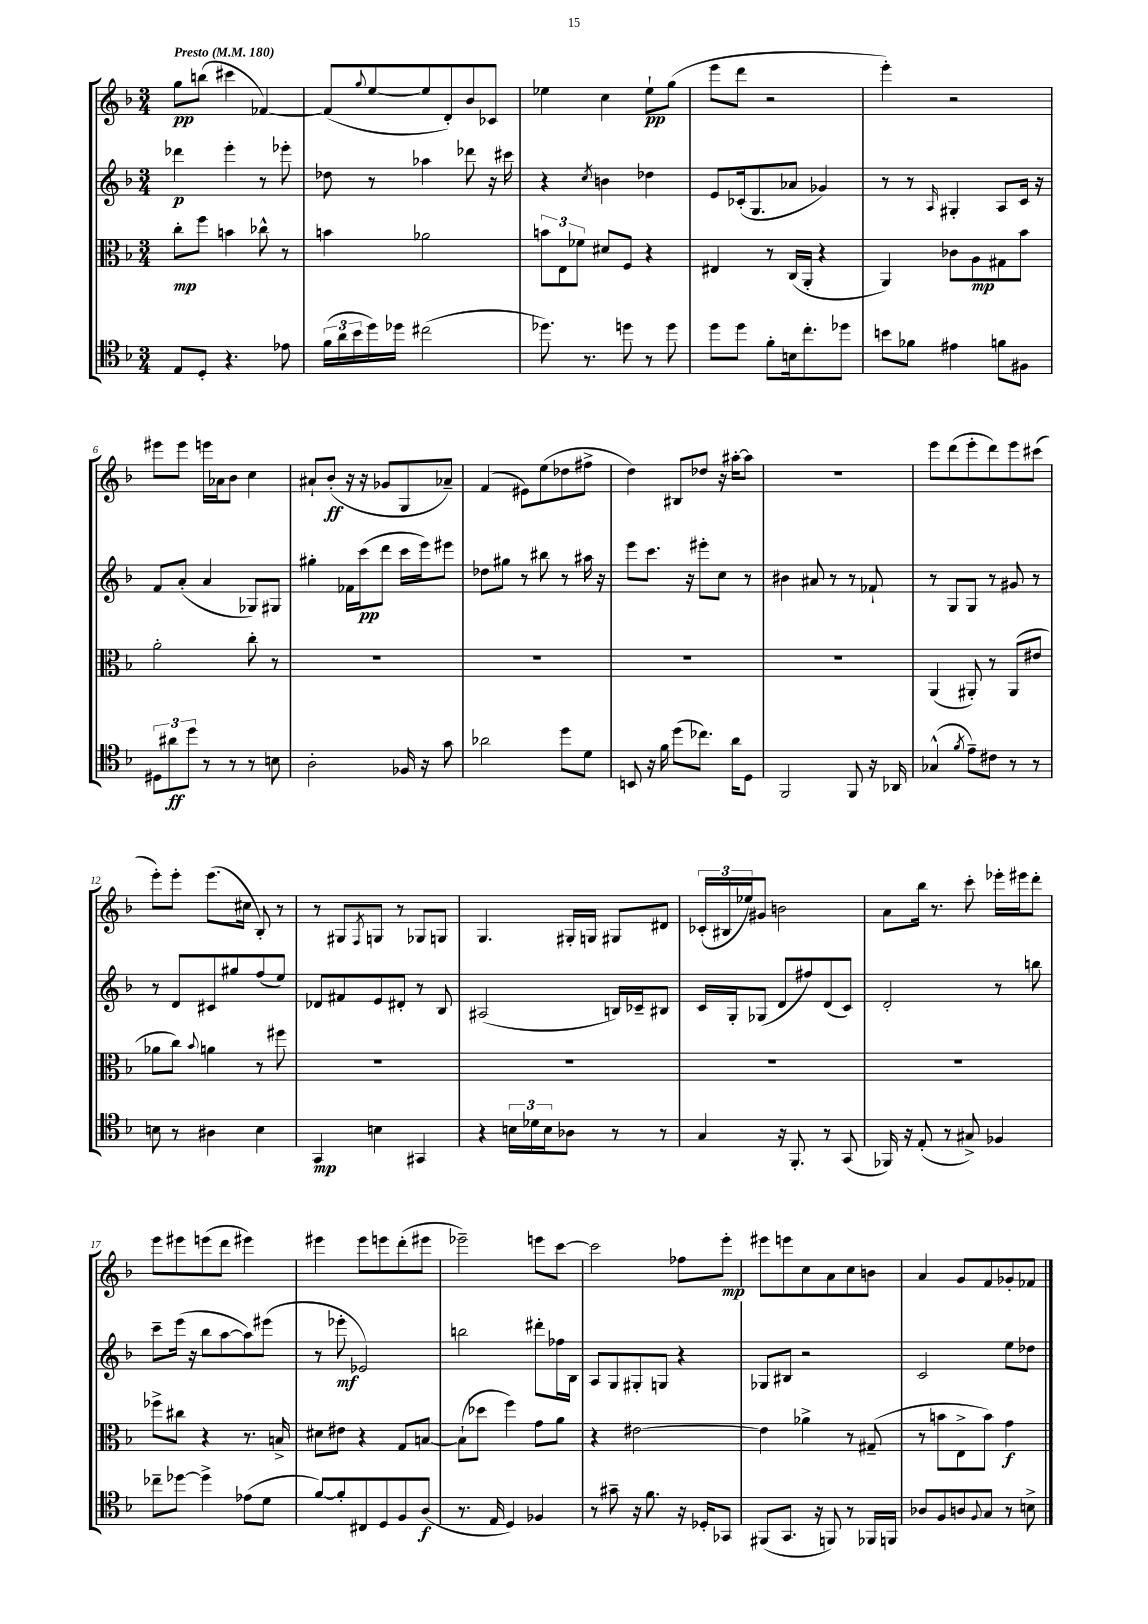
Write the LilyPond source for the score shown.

<<
\new StaffGroup <<
\new Staff = "s0" {
    \clef treble \key f \major \numericTimeSignature \time 3/4 \tempo "Presto" 4 = 180
    g''8\pp b''8( cis'''4 fes'4~) |
    fes'8( \appoggiatura { g''8 } e''8~ e''8 d'8-.) bes'8 ces'8 |
    ees''4 c''4 ees''8-!\pp g''8( |
    e'''8 d'''8 r2 |
    e'''4-.) r2 |
    eis'''8 eis'''8 e'''16 aes'16 bes'8 c''4 |
    ais'8-! bes'8-.\ff( r16 r16 ges'8 g8 aes'8--) |
    f'4( eis'8) e''8( des''8 fis''8-> |
    d''4) bis8 des''8 r16 ais''16~-. ais''8 |
    R2. |
    e'''8 d'''8( e'''8-. d'''8) e'''8 cis'''8( |
    e'''8-.) e'''8-. e'''8.( cis''16 bes8-.) r8 |
    r8 gis8 \acciaccatura { f8 } g8 r8 ges8 g8 |
    g4. gis16-. g16 gis8 dis'8 |
    \tuplet 3/2 { ces'16-.( bis16 ees''16) } gis'8 b'2 |
    a'8 bes''16 r8. c'''8-. ees'''16-. eis'''16 d'''8-. |
    e'''8 eis'''8 e'''8( d'''8 eis'''4) |
    eis'''4 eis'''8 e'''8 d'''8-.( eis'''8 |
    ees'''2--) e'''8 c'''8~ |
    c'''2 fes''8 e'''8-.\mp |
    eis'''8 e'''8 c''8 a'8 c''8 b'8 |
    a'4 g'8 f'8 ges'8-. fes'8 \bar "|." |
}
\new Staff = "s1" {
    \clef treble \key f \major \numericTimeSignature \time 3/4
    des'''4\p e'''4-. r8 ees'''8-. |
    des''8 r8 aes''4 des'''8 r16 cis'''16 |
    r4 \acciaccatura { c''8 } b'4 des''4 |
    e'8 ces'16-.( g8. aes'8 ges'4) |
    r8 r8 \grace { a16 } gis4-. a8 c'16 r16 |
    f'8 a'8-.( a'4 ges8) gis8 |
    gis''4-. fes'16 c'''16\pp( d'''8 c'''16 e'''16) eis'''8 |
    des''8 gis''8 r8 bis''8 r8 ais''16 r16 |
    e'''8 c'''8. r16 eis'''8-. c''8 r8 |
    bis'4 ais'8 r8 r8 fes'8-! |
    r8 g8 g8 r8 gis'8 r8 |
    r8 d'8 cis'8 gis''8 f''8( e''8) |
    des'8 fis'8 e'8 dis'8-. r8 bes8 |
    ais2( b16) ces'16-- bis8 |
    c'16 g16-. ges8( d'8 fis''8) d'8( c'8) |
    d'2-. r8 b''8 |
    c'''8-- e'''16( r16 bes''8 a''8~ a''8) eis'''8( |
    r8 ees'''8-.\mf ees'2) |
    b''2 dis'''8-. fes''16 bes16 |
    a8 g8 gis8-. g8 r4 |
    ges8 bis8 r2 |
    c'2 e''8 des''8 \bar "|." |
}
\new Staff = "s2" {
    \clef alto \key f \major \numericTimeSignature \time 3/4
    c''8-.\mp f''8 b'4 ces''8-^ r8 |
    b'4 aes'2 |
    \tuplet 3/2 { b'8 e8 fes'8 } dis'8 f8 r4 |
    eis4 r8 c16( a,16-. r4 |
    a,4) ces'8 a8\mp gis8 bes'8 |
    a'2-. c''8-. r8 |
    R2. |
    R2. |
    R2. |
    R2. |
    a,4( ais,8-.) r8 ais,8( eis'8 |
    aes'8 c''8) \appoggiatura { bes'8 } a'4 r8 fis''8 |
    R2. |
    R2. |
    R2. |
    R2. |
    fes''8-> cis''8 r4 r8. b16-> |
    dis'8 eis'8 r4 g8 b8~ |
    b8-!( des''8 f''4) g'8 a'8 |
    r4 eis'2~ |
    eis'4 aes'4-> r8 gis8--( |
    r8 b'8 e8-> b'8) g'4\f \bar "|." |
}
\new Staff = "s3" {
    \clef tenor \key f \major \numericTimeSignature \time 3/4
    e8 d8-. r4. ees'8 |
    \tuplet 3/2 { f'16( a'16 bes'16 } d''16) des''16 cis''2( |
    des''8.) r8. d''8 r8 d''8 |
    d''8 d''8 f'8-. b16 c''8.-. des''8 |
    b'8 fes'8 eis'4 f'8 fis8 |
    \tuplet 3/2 { dis8 ais'8\ff d''8 } r8 r8 r8 b8 |
    a2-. fes16 r16 g'8 |
    aes'2 d''8 d'8 |
    b,8 r16 f'16 d''8( ces''8.) a'16 d8 |
    f,2 f,8 r16 aes,16 |
    ges4-^( \acciaccatura { f'8 } e'8--) cis'8 r8 r8 |
    b8 r8 ais4 b4 |
    g,4\mp b4 gis,4 |
    r4 \tuplet 3/2 { b16 des'16 b16 } aes8 r8 r8 |
    g4 r16 f,8.-. r8 g,8( |
    fes,16) r16 e8-.( r8 gis8->) fes4 |
    ces''8-- des''8~ des''4-> ees'8( d'8 |
    f'8~) f'8-. cis8 d8 f8 a8\f( |
    r8. e16 d4) fes4 |
    r8 gis'8-- r16 f'8. r16 des16-. ges,8 |
    fis,8( g,8. r16 f,8) r8 fes,16 f,16 |
    aes8 f8 a8 \appoggiatura { f8 } g8 r8 b8-> \bar "|." |
}
>>
>>
